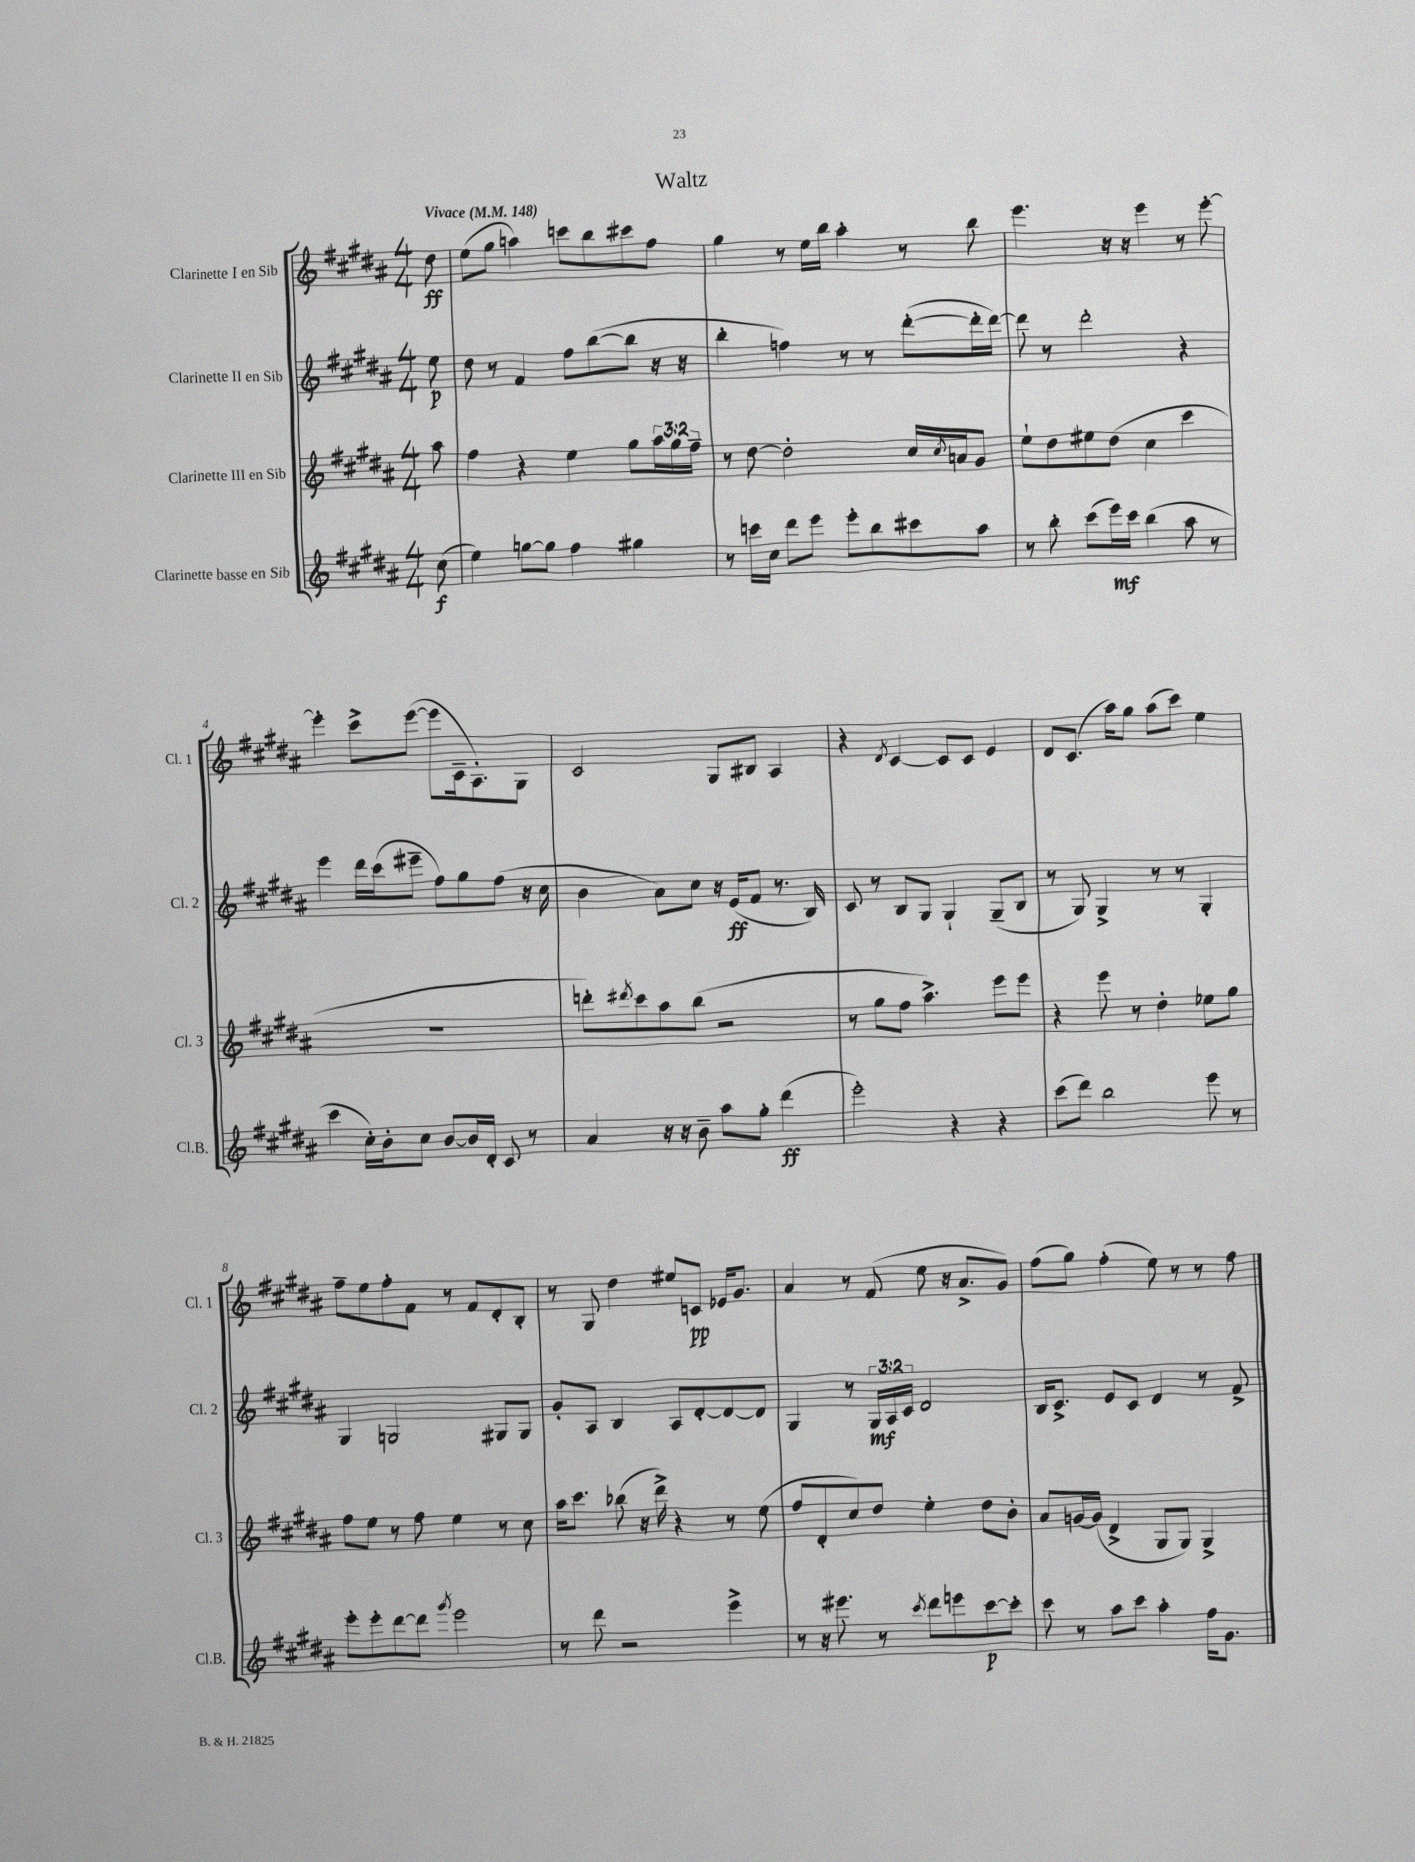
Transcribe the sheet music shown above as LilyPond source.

\header { title = "Waltz" }
<<
\new StaffGroup <<
\new Staff = "s0" \with { instrumentName = "Clarinette I en Sib" shortInstrumentName = "Cl. 1" } {
    \clef treble \key b \major \numericTimeSignature \time 4/4 \partial 8 \tempo "Vivace" 4 = 148
    dis''8\ff |
    e''8( gis''8 a''4) c'''8 b''8 cis'''8 fis''8 |
    gis''4 r8 e''16 b''16 ais''4-. r8 b''8 |
    e'''4. r16 r16 e'''4 r8 e'''8~-. |
    e'''4-. cis'''8-> e'''8~( e'''8 cis'16-- ais8.-.) gis8 |
    cis'2 gis8 bis8 ais4 |
    r4 \acciaccatura { dis'8 } cis'4~ cis'8 cis'8 e'4 |
    dis'8 cis'8.( ais''16) gis''8 ais''8( cis'''8) e''4 |
    fis''8-- e''8 fis''8-. fis'8 r8 fis'8 dis'8-. b8-. |
    r8 gis8 dis''4 eis''8 c'8\pp ees'16 gis'8. |
    ais'4 r8 fis'8( e''8 r16 ais'8.-> gis'8) |
    fis''8( gis''8) fis''4-.( e''8) r8 r8 fis''8 \bar "|." |
}
\new Staff = "s1" \with { instrumentName = "Clarinette II en Sib" shortInstrumentName = "Cl. 2" } {
    \clef treble \key b \major \numericTimeSignature \time 4/4 \override Staff.TupletNumber.text = #tuplet-number::calc-fraction-text \partial 8
    e''8\p |
    dis''8 r8 fis'4 fis''8 b''8~( b''8 r16 r16 |
    b''4-. f''4) r8 r8 dis'''8~-.( dis'''16-. dis'''16~) |
    dis'''8 r8 dis'''2-. r4 |
    e'''4 dis'''16 cis'''16( eis'''8-- fis''8) gis''8 fis''8( r16 cis''16 |
    b'4 ais'8) cis''8 r16 e'16\ff( fis'8 r8. b16) |
    cis'8 r8 b8 gis8 gis4-! gis8--( b8 |
    r8 gis8) gis4-> r8 r8 gis4-. |
    gis4 g2 gis8 gis8 |
    gis'8-. ais8 b4 ais8 dis'8~-. dis'8~ dis'8 |
    gis4 r8 \tuplet 3/2 { gis16\mf ais16 cis'16 } dis'2 |
    b16 cis'8.-> e'8 cis'8 dis'4 r8 fis'8-> \bar "|." |
}
\new Staff = "s2" \with { instrumentName = "Clarinette III en Sib" shortInstrumentName = "Cl. 3" } {
    \clef treble \key b \major \numericTimeSignature \time 4/4 \override Staff.TupletNumber.text = #tuplet-number::calc-fraction-text \partial 8
    ais''8 |
    fis''4 r4 e''4 gis''8 \tuplet 3/2 { ais''16 gis''16 fis''16-- } |
    r8 dis''8~ dis''2-. cis''16 \acciaccatura { cis''8 } a'16 gis'8 |
    e''8-! dis''8 eis''8 dis''8( cis''4 cis'''4 |
    R1 |
    d'''8-.) \acciaccatura { dis'''8 } cis'''8 ais''8 b''8( r2 |
    r8 gis''8 fis''8 ais''4.->) e'''8 e'''8 |
    r4 e'''8 r8 dis''4-. ees''8 gis''8 |
    fis''8 e''8 r8 fis''8 e''4 r8 cis''8 |
    ais''16 cis'''8. bes''8( r16 dis'''16->) r4 r8 e''8( |
    fis''8 dis'8-. cis''8) dis''8 e''4-. dis''8 b'8-. |
    ais'8 g'16~ g'16( dis'4-> gis8 gis8) gis4-> \bar "|." |
}
\new Staff = "s3" \with { instrumentName = "Clarinette basse en Sib" shortInstrumentName = "Cl.B." } {
    \clef treble \key b \major \numericTimeSignature \time 4/4 \partial 8
    cis''8\f( |
    e''4) g''8~ g''8 fis''4 gis''4 |
    r8 c'''16 cis''16 dis'''8 e'''8 e'''8-. b''8 cis'''8 ais''8 |
    r8 b''8-. cis'''8( e'''16\mf) cis'''16 b''4( ais''8 r8 |
    cis'''4 cis''16-.) b'16-. cis''8 b'8~ b'16 dis'16-. cis'8 r8 |
    ais'4 r16 r16 b'8-- ais''8 gis''8-. dis'''4\ff( |
    e'''2-.) r4 r4 |
    cis'''8( dis'''8) b''2 e'''8 r8 |
    e'''8-. e'''8-. dis'''8~ dis'''8 \acciaccatura { gis'''8 } e'''2 |
    r8 dis'''8 r2 e'''4-> |
    r8 r16 eis'''8. r8 \acciaccatura { cis'''8 } dis'''8 e'''8 cis'''8~\p cis'''8-. |
    cis'''8 r8 ais''8 cis'''8 ais''4-. fis''16 gis'8. \bar "|." |
}
>>
>>
